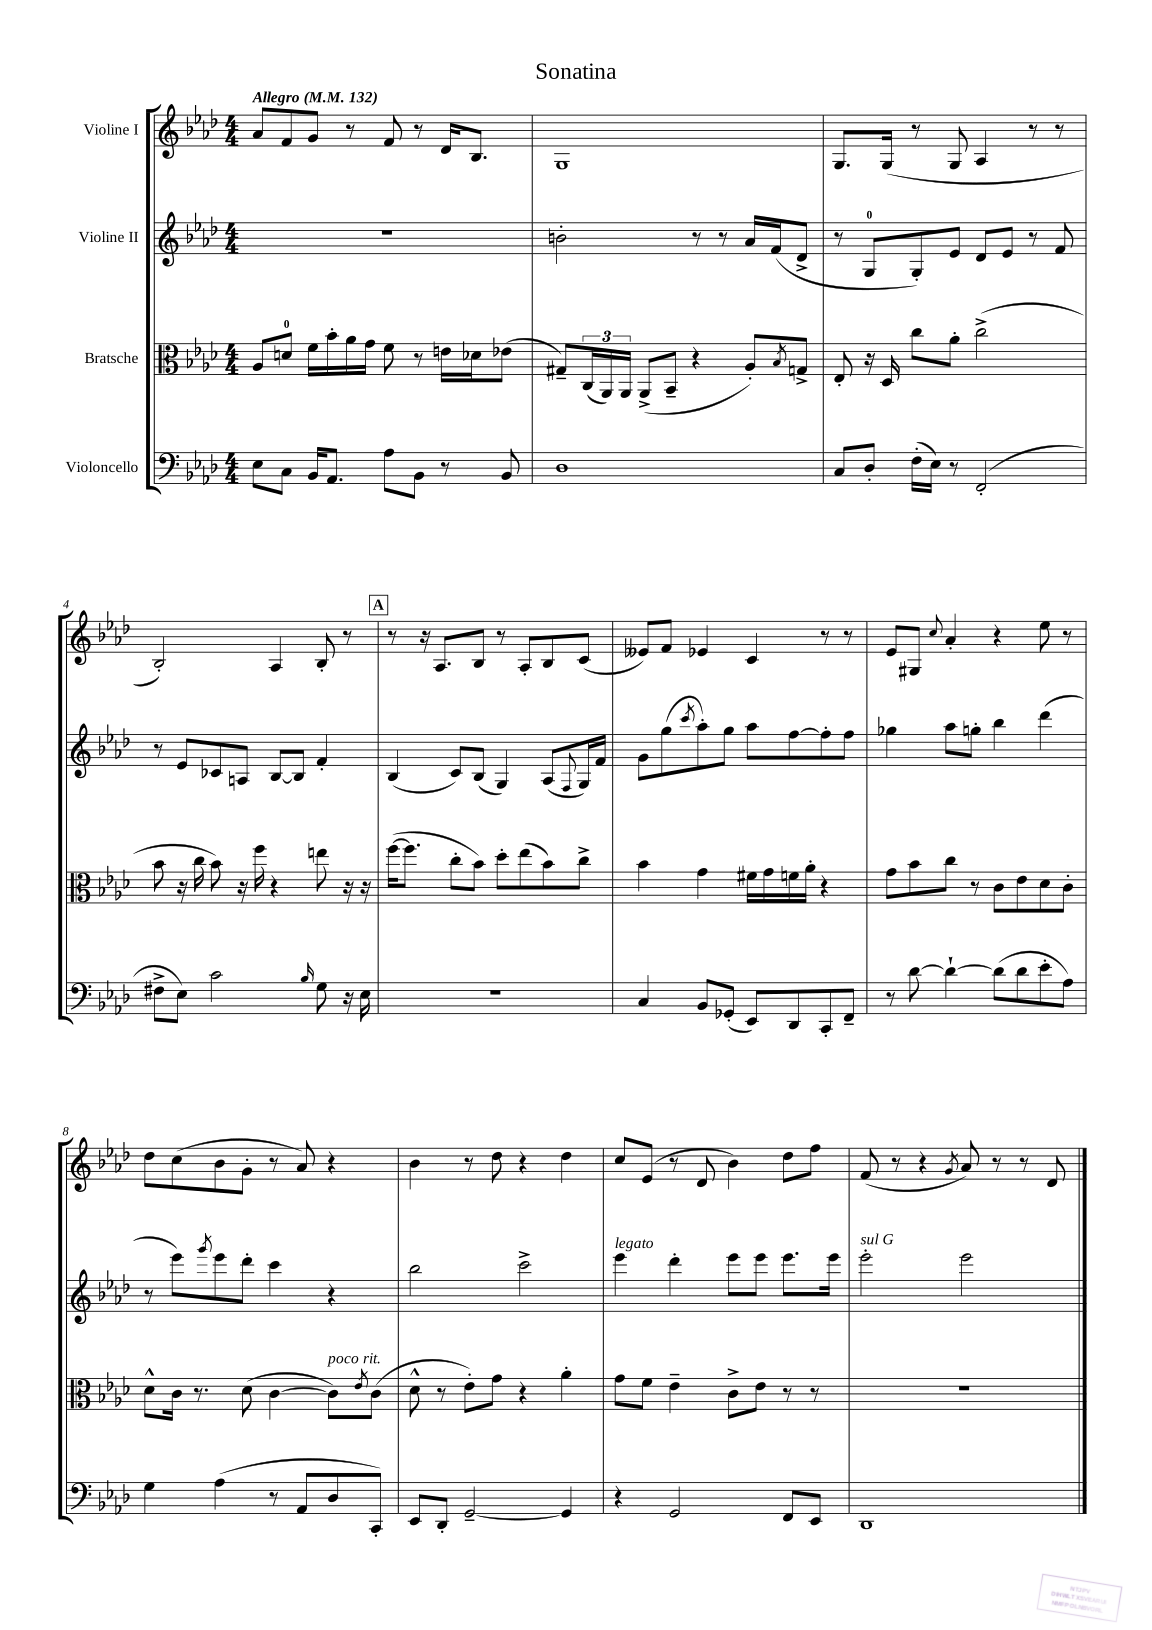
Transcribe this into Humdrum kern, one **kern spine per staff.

**kern	**kern	**kern	**kern
*staff4	*staff3	*staff2	*staff1
*clefF4	*clefC3	*clefG2	*clefG2
*k[b-e-a-d-]	*k[b-e-a-d-]	*k[b-e-a-d-]	*k[b-e-a-d-]
*M4/4	*M4/4	*M4/4	*M4/4
*MM132	*MM132	*MM132	*MM132
8E-	8A-	1r	8a-
8C	8d	.	8f
16BB-	16f	.	8g
8.AA-	16b-'	.	.
.	16a-	.	8r
.	16g	.	.
8A-	8f	.	8f
8BB-	8r	.	8r
8r	16e	.	16d-
.	16d-	.	8.B-
8BB-	(8e-	.	.
=	=	=	=
1D-	8G#~)	2b'	1G
.	(24C	.	.
.	24AA-)	.	.
.	24AA-	.	.
.	(8AA-^	.	.
.	8BB-~	.	.
.	4r	8r	.
.	.	8r	.
.	8A-')	16a-	.
.	.	(16f	.
.	8qB-	.	.
.	8G^	8d-^	.
=	=	=	=
8C	8E-'	8r	8.G
8D-'	16r	8G	.
.	16D-	.	(16G
(16F'	8cc	8G')	8r
16E-)	.	.	.
8r	8a-'	8e-	8G
(2FF'	(2cc^	8d-	4A-
.	.	8e-	.
.	.	8r	8r
.	.	8f	8r
=	=	=	=
8F#^	8b-	8r	2B-')
8E-)	16r	8e-	.
.	16cc	.	.
2c	8b-)	8c-	.
.	16r	8A	.
.	16ff	.	.
.	4r	[8B-	4A-
.	.	8B-]	.
16qqB-	.	.	.
8G	8ee	4f'	8B-'
16r	16r	.	8r
16E-	16r	.	.
=	=	=	=
1r	([16ff	(4B-	8r
.	8.ff]	.	.
.	.	.	16r
.	.	.	8.A-
.	8cc'	8c)	.
.	8b-)	(8B-	8B-
.	8dd-'	4G)	8r
.	(8ee-	.	8A-'
.	8b-)	(8A-	8B-
.	.	8qqF	.
.	8cc^	16G)	(8c
.	.	16f	.
=	=	=	=
4C	4b-	8g	8e--)
.	.	(8gg	8f
.	.	8qccc	.
8BB-	4g	8aa-')	4e-
(8GG-'	.	8gg	.
8EE-)	16f#	8aa-	4c
.	16g	.	.
8DD-	16f	[8ff	.
.	16a-'	.	.
8CC'	4r	8ff']	8r
8FF~	.	8ff	8r
=	=	=	=
8r	8g	4gg-	8e-
[8d-	8b-	.	8G#
.	.	.	8qqcc
4d-`_	8cc	8aa-	4a-'
.	8r	8gg'	.
(8d-]	8c	4bb-	4r
8d-	8e-	.	.
8e-'	8d-	(4ddd-	8ee-
8A-)	8c'	.	8r
=	=	=	=
4G	8d-^^	8r	8dd-
.	16c	8eee-)	(8cc
.	8.r	.	.
.	.	8qggg	.
(4A-	.	8eee-	8b-
.	(8d-	8ddd-'	8g'
8r	[4c	4ccc	8r
8AA-	.	.	8a-)
8D-	8c])	4r	4r
.	8qe-	.	.
8CC')	(8c	.	.
=	=	=	=
8EE-	8d-^^	2bb-	4b-
8DD-'	8r	.	.
[2GG~	8e-')	.	8r
.	8g	.	8dd-
.	4r	2ccc^	4r
4GG]	4a-'	.	4dd-
=	=	=	=
4r	8g	4eee-	8cc
.	8f	.	(8e-
2GG	4e-~	4ddd-'	8r
.	.	.	8d-
.	8c^	8eee-	4b-)
.	8e-	8eee-	.
8FF	8r	8.eee-	8dd-
8EE-	8r	.	8ff
.	.	16eee-	.
=	=	=	=
1DD-	1r	2eee-'	(8f
.	.	.	8r
.	.	.	4r
.	.	.	8qg
.	.	2eee-	8a-)
.	.	.	8r
.	.	.	8r
.	.	.	8d-
==	==	==	==
*-	*-	*-	*-
